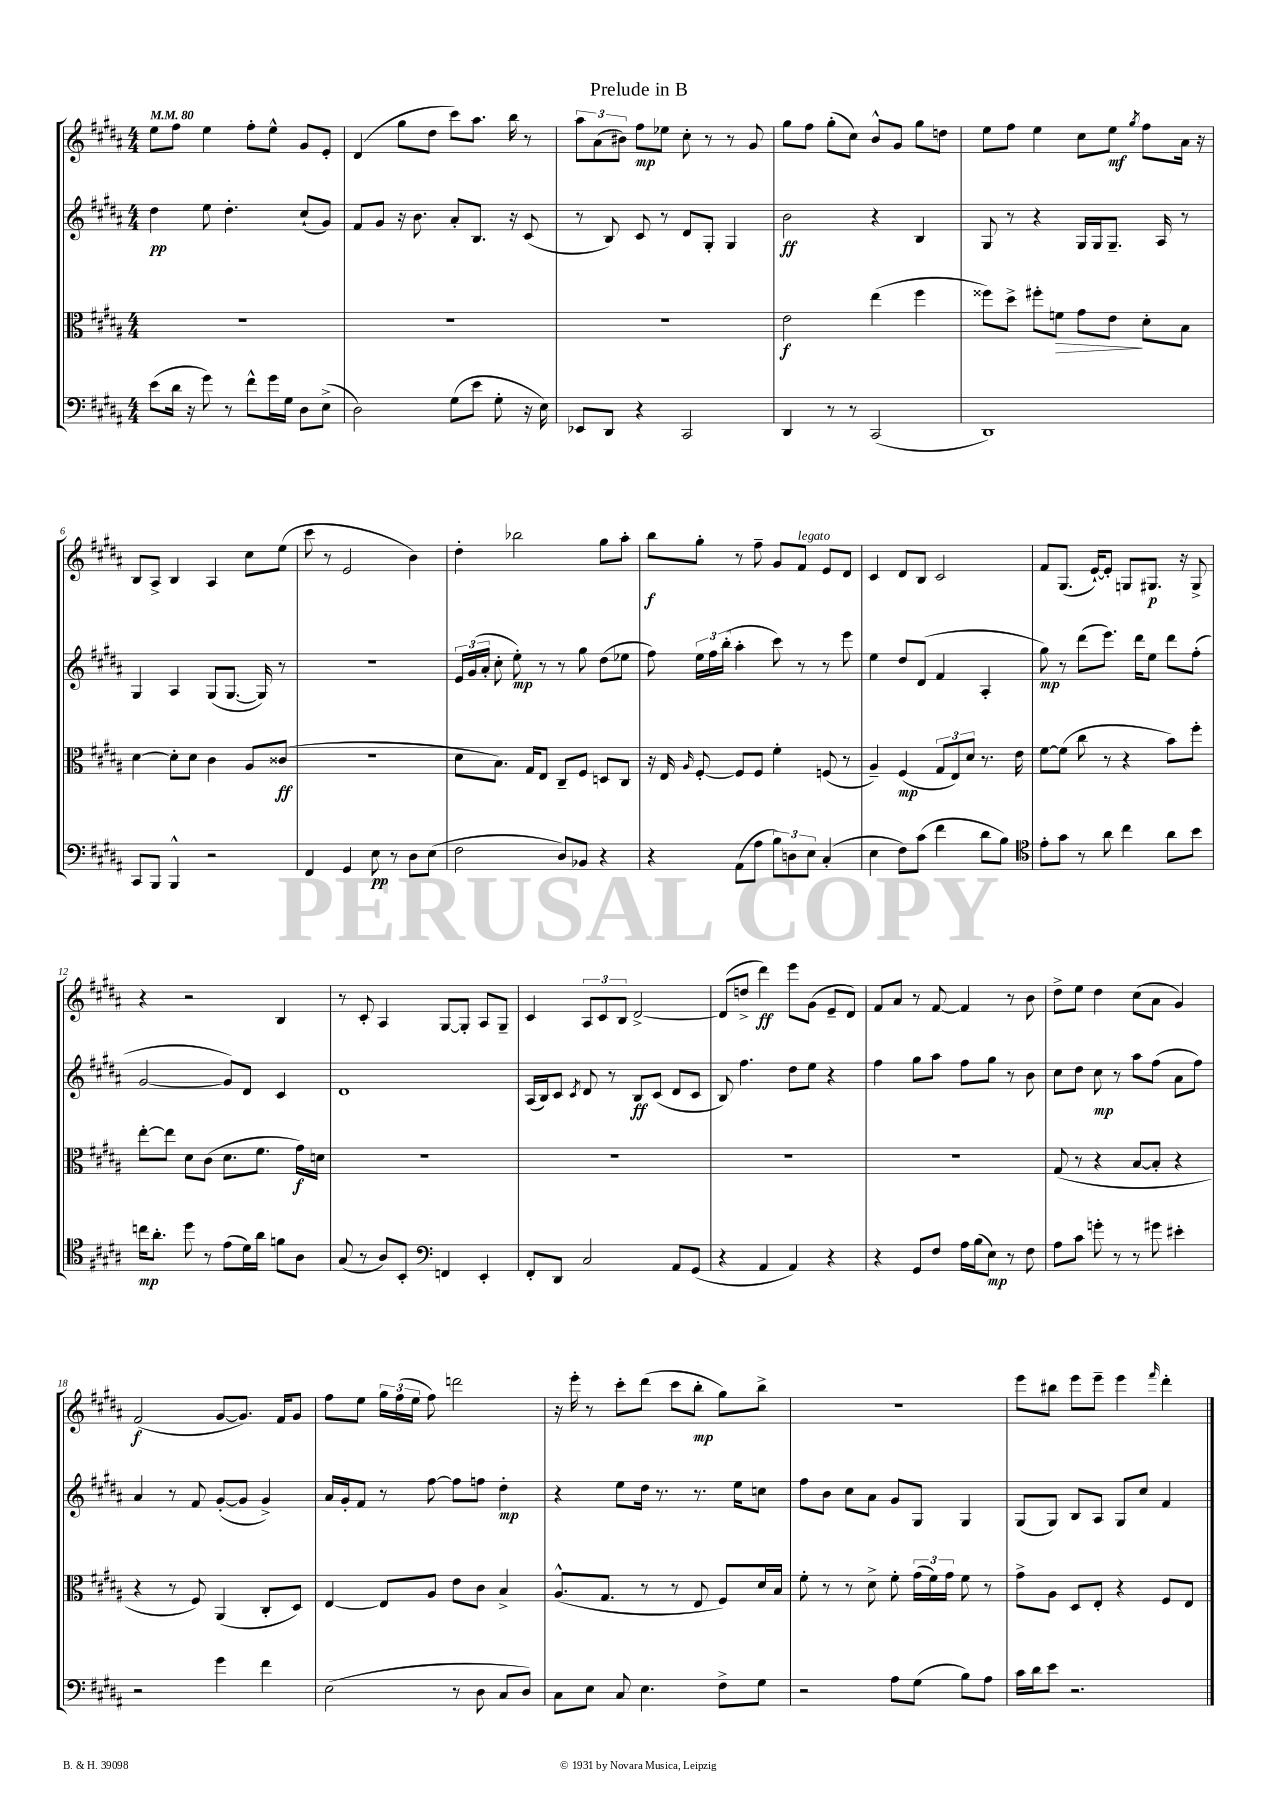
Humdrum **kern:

**kern	**kern	**kern	**kern
*staff4	*staff3	*staff2	*staff1
*clefF4	*clefC3	*clefG2	*clefG2
*k[f#c#g#d#a#]	*k[f#c#g#d#a#]	*k[f#c#g#d#a#]	*k[f#c#g#d#a#]
*M4/4	*M4/4	*M4/4	*M4/4
*MM80	*MM80	*MM80	*MM80
(8e	1r	4dd#	8ee
16d#	.	.	8ff#
16r	.	.	.
8g#)	.	8ee	4ee
8r	.	4.dd#'	.
8f#^^	.	.	8ff#'
16g#	.	.	8ee^^
16G#	.	.	.
8D#	.	(8cc#`	8g#
(8E^	.	8g#)	8e'
=	=	=	=
2D#)	1r	8f#	(4d#
.	.	8g#	.
.	.	16r	8gg#
.	.	8.b	.
.	.	.	8dd#
(8G#	.	8a#'	8ccc#)
8e	.	8.B	8.aa#
8G#'	.	.	.
.	.	16r	16bb
16r	.	(8c#	8r
16E)	.	.	.
=	=	=	=
8EE-	1r	8r	12aa#
.	.	.	(12a#
8DD#	.	8B)	.
.	.	.	12b#)
4r	.	8c#	8ff#
.	.	8r	8ee-
2CC#	.	8d#	8cc#'
.	.	8G#'	8r
.	.	4G#	8r
.	.	.	8g#
=	=	=	=
4DD#	2e	2b	8gg#
.	.	.	8ff#
8r	.	.	(8gg#'
8r	.	.	8cc#)
(2CC#	(4ee	4r	8b^^
.	.	.	8g#
.	4ff#	4B	8gg#
.	.	.	8dd
=	=	=	=
1DD#)	8ff##)	8G#	8ee
.	8dd#^	8r	8ff#
.	8ff#'	4r	4ee
.	8f	.	.
.	8g#	16G#	8cc#
.	.	16G#	.
.	8e	8.G#~	8ee
.	.	.	8qgg#
.	8d#'	.	8ff#
.	.	16A#	.
.	8B	8r	16a#
.	.	.	16r
=	=	=	=
8CC#	[4d#	4G#	8B
8BBB	.	.	8A#^
4BBB^^	8d#']	4A#	4B
.	8d#	.	.
2r	4c#	(8G#	4A#
.	.	[8.G#	.
.	8A#	.	8cc#
.	.	16G#])	.
.	(8c##	8r	(8ee
=	=	=	=
4FF#	1r	1r	8ccc#
.	.	.	8r
4GG#	.	.	2e
8E	.	.	.
8r	.	.	.
8D#	.	.	4b)
(8E	.	.	.
=	=	=	=
2F#	8d#	24e	4dd#'
.	.	(24g#	.
.	.	24a#'	.
.	8.B)	8cc#'	.
.	.	8ee')	2bb-
.	16G#	.	.
.	8E	8r	.
8D#)	8C#~	8r	.
8BB-	8F#	8gg#	.
4r	8D	(8dd#	8gg#
.	8C#	8ee-	8aa#'
=	=	=	=
4r	16r	8ff#)	8bb
.	16E	.	.
.	16qqA#	.	.
.	[8F#'	24ee	8gg#'
.	.	24ff#	.
.	.	(24bb'	.
(8AA#	8F#]	4aa#'	8r
8A#	8F#	.	8ff#~
12B)	4f#'	8ccc#)	8g#
12D	.	.	.
.	.	8r	8f#
12E	.	.	.
(4C#'	(8F	8r	8e
.	8r	8eee	8d#
=	=	=	=
4E	4A#~)	4ee	4c#
8F#)	(4F#	8dd#	8d#
(8c#	.	(8d#	8B
4f#	12G#	4f#	2c#
.	12E)	.	.
.	12d#	.	.
8d#	8.r	4A#'	.
8B)	.	.	.
.	16e	.	.
=	=	=	=
*clefC4	*	*	*
8e'	[8f#	8gg#)	8f#
8g#	(8f#]	8r	(8.G#
8r	8cc#	(8ddd#	.
.	.	.	[16e`)
8a#	8r	8.eee)	8e']
4cc#	4r	.	8G
.	.	16ddd#	.
.	.	8ee	8.G#
8a#	8b)	8ddd#	.
.	.	.	16r
8b	8ff#'	(8ff#'	8G#^
=	=	=	=
16cc	[8ee'	[2g#	4r
8.a#'	.	.	.
.	8ee]	.	.
8dd#	8d#	.	2r
8r	(8c#	.	.
(8e	8.d#	8g#])	.
16d#)	.	8d#	.
16a#	8.f#	.	.
8f	.	4c#	4B
8A#	16g#)	.	.
.	16d	.	.
=	=	=	=
(8G#	1r	1d#	8r
8r	.	.	8c#'
8A#)	.	.	4A#
8BB'	.	.	.
*clefF4	*	*	*
4FF	.	.	[8G#
.	.	.	8G#']
4EE'	.	.	8A#
.	.	.	8G#~
=	=	=	=
8FF#'	1r	(16A#	4c#
.	.	16B)	.
8DD#	.	8c#	.
.	.	8qc#	.
2C#	.	8d#	12A#
.	.	.	12c#
.	.	8r	.
.	.	.	12B
.	.	8B	[2d#^
.	.	(8c#	.
8AA#	.	8d#	.
(8GG#	.	8c#	.
=	=	=	=
4r	1r	8B)	(8d#]
.	.	4.ff#	8dd^
4AA#	.	.	4ddd#)
4AA#)	.	8dd#	8eee
.	.	8ee	(8g#
4r	.	4r	8e~
.	.	.	8d#)
=	=	=	=
4r	1r	4ff#	8f#
.	.	.	8a#
8GG#	.	8gg#	8r
8F#	.	8aa#	[8f#
16A#	.	8ff#	4f#]
(16B	.	.	.
8E)	.	8gg#	.
8r	.	8r	8r
8F#	.	8b	8b
=	=	=	=
8A#	(8G#	8cc#	8dd#^
8c#	8r	8dd#	8ee
8g'	4r	8cc#	4dd#
8r	.	8r	.
8r	[8B	8aa#	(8cc#
8g#	8B']	(8ff#	8a#
4e#'	4r	8a#	4g#)
.	.	8ff#)	.
=	=	=	=
2r	4r	4a#	(2f#
.	8r	8r	.
.	8F#)	8f#	.
4g#	(4AA#	([8g#'	[8g#
.	.	8g#]	8.g#])
4f#	8C#'	4g#^)	.
.	.	.	16f#
.	8D#)	.	8g#
=	=	=	=
(2E	[4E	16a#	8ff#
.	.	16g#'	.
.	.	8f#	8ee
.	8E]	8r	24gg#
.	.	.	(24ff#
.	.	.	24ee
.	8A#	[8ff#	8ff#)
8r	8e	8ff#]	2ddd
8D#	8c#	8ff	.
8C#	4B^	4dd#'	.
8D#)	.	.	.
=	=	=	=
8C#	(8.A#^^	4r	16r
.	.	.	16eee'
8E	.	.	8r
.	8.G#	.	.
8C#	.	8ee	8ccc#'
4.E	8r	16dd#	(8ddd#
.	.	8.r	.
.	8r	.	8ccc#
.	8E	8.r	8bb'
8F#^	8F#)	.	8gg#)
.	.	16ee	.
8G#	16d#	8cc	8bb^
.	16B	.	.
=	=	=	=
2r	8f#'	8ff#	1r
.	8r	8b	.
.	8r	8cc#	.
.	8d#^	8a#	.
8A#	8f#'	8g#	.
(8G#	(24g#	8G#	.
.	24f#)	.	.
.	24g#	.	.
8B)	8f#	4G#	.
8A#	8r	.	.
=	=	=	=
16c#	8g#^	(8G#	8eee
16d#	.	.	.
8e	8A#	8G#)	8bb#
2.r	8D#	8B	8eee
.	8E'	8A#	8eee~
.	4r	8G#	4eee
.	.	8cc#	.
.	.	.	16qqfff#
.	8F#	4f#	4ddd#'
.	8E	.	.
==	==	==	==
*-	*-	*-	*-
